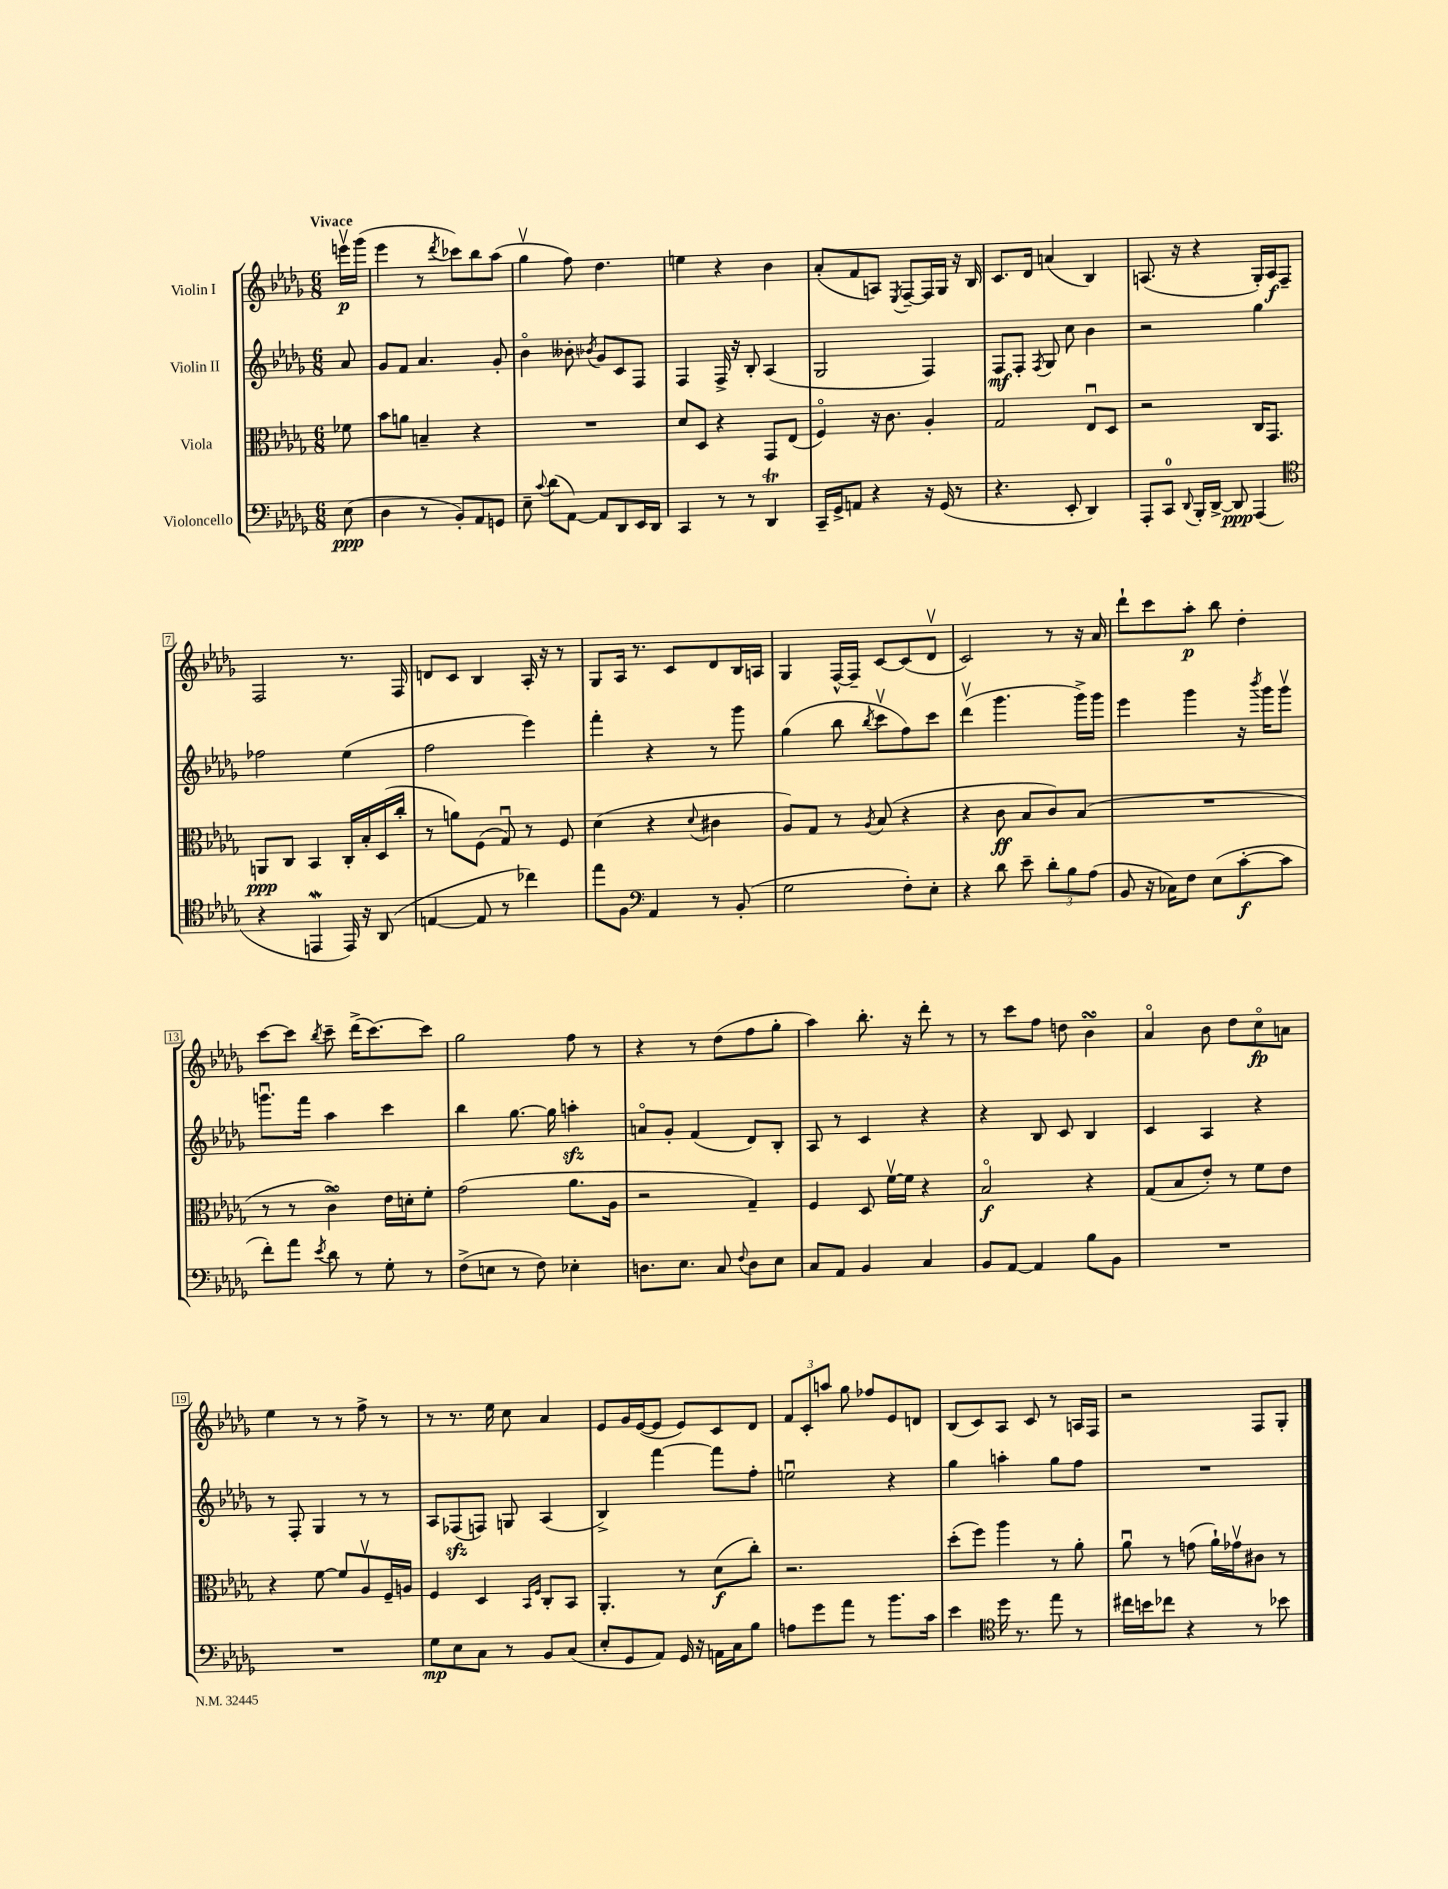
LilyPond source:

<<
\new StaffGroup <<
\new Staff = "s0" \with { instrumentName = "Violin I" } {
    \clef treble \key des \major \numericTimeSignature \time 6/8 \partial 8 \tempo "Vivace"
    \autoBeamOff e'''16[\upbow\p ges'''16]( |
    ees'''4 r8 \acciaccatura { des'''8 } ces'''8[) bes''8 aes''8]( |
    ges''4\upbow f''8) des''4. |
    e''4 r4 bes'4 |
    aes'8[-.( f'8 a8]) \acciaccatura { ees8 } f8[~-- f16 ges16] r16 bes16 |
    c'8.[ des'16] a'4( bes4) |
    a8.( r16 r4 ges16[-.) a16\f f8]-- |
    f2 r8. f16 |
    d'8[ c'8] bes4 aes16-. r16 r8 |
    ges8[ aes16] r8. c'8[ des'8 bes16 a16] |
    ges4 f16[~-^ f16]-- c'8[~ c'8( des'8]\upbow |
    c'2) r8 r16 aes'16 |
    des'''8[-! c'''8 aes''8]-.\p bes''8 des''4-. |
    c'''8[~ c'''8] \acciaccatura { bes''8 } c'''8-- des'''16[->( c'''8.~) c'''8] |
    ges''2 f''8 r8 |
    r4 r8 des''8[( f''8 ges''8]-. |
    aes''4) bes''8.-. r16 des'''8-. r8 |
    r8 c'''8[ f''8] d''8 bes'4\turn |
    aes'4\flageolet bes'8 des''8[ c''8\flageolet\fp a'8] |
    ees''4 r8 r8 f''8-> r8 |
    r8 r8. ees''16 c''8 aes'4 |
    ees'8[ ges'16 ees'16~( ees'8] ees'8[) c'8 des'8] |
    \tuplet 3/2 { f'8[ c'8-. a''8] } ges''8 fes''8[ ees'8 d'8] |
    bes8[( c'8) aes8] c'8 r8 a16[ f16] |
    r2 f8[ ges8]-. \bar "|." |
}
\new Staff = "s1" \with { instrumentName = "Violin II" } {
    \clef treble \key des \major \numericTimeSignature \time 6/8 \partial 8
    \autoBeamOff aes'8 |
    ges'8[ f'8] aes'4. ges'8-. |
    bes'4\flageolet beses'8-. \acciaccatura { bes'8 } ges'8[ c'8 f8] |
    f4 f16-> r16 bes8-. aes4( |
    ges2 f4) |
    f8[\mf f8]-. \acciaccatura { f8 } ges8 c''8 bes'4 |
    r2 ges''4 |
    fes''2 ees''4( |
    f''2 ees'''4) |
    f'''4-. r4 r8 ges'''8 |
    ges''4( bes''8 \acciaccatura { bes''8 } c'''8[\upbow f''8) c'''8] |
    des'''4\upbow( ges'''4. ges'''16[->) ges'''16] |
    ees'''4 ges'''4 r16 \acciaccatura { bes'''8 } ges'''16[ ges'''8]\upbow |
    g'''8.[\downbow f'''16] aes''4 c'''4 |
    bes''4 ges''8.~ ges''16 a''4-.\sfz |
    a'8[\flageolet ges'8]-. f'4( des'8[) bes8]-. |
    aes8 r8 c'4 r4 |
    r4 bes8 c'8 bes4 |
    c'4 aes4 r4 |
    r8 f8-. ges4 r8 r8 |
    aes8[ fes8\sfz( f8]) g8 aes4( |
    bes4->) f'''4~ f'''8[ f''8]-. |
    e''2\downbow r4 |
    ges''4 a''4-. ges''8[ f''8] |
    R2. \bar "|." |
}
\new Staff = "s2" \with { instrumentName = "Viola" } {
    \clef alto \key des \major \numericTimeSignature \time 6/8 \partial 8
    \autoBeamOff fes'8 |
    bes'8[ a'8] b4-- r4 |
    R2. |
    des'8[ des8] r4 ges,8[ ees8]( |
    f4\flageolet) r16 c'8. aes4-. |
    ges2 ees8[\downbow des8] |
    r2 c16[ ges,8.] |
    a,8[\ppp c8] bes,4 c16[-. bes16-. des16( c''16]-. |
    r8 a'8[) f8]( ges8\downbow) r8 f8 |
    des'4( r4 \appoggiatura { des'8 } cis'4 |
    aes8[) ges8] r8 \acciaccatura { aes8 } bes8( r4 |
    r4 c'8\ff bes8[ c'8) bes8]( |
    R2. |
    r8 r8 c'4\flageolet\turn) ees'16[ d'16-. f'8]-. |
    ges'2( aes'8.[ aes16] |
    r2 ges4--) |
    f4 des8 f'16[~\upbow f'16] r4 |
    bes2\flageolet\f r4 |
    ges8[( bes8 ees'8]-.) r8 f'8[ ees'8] |
    r4 f'8~ f'8[ aes8\upbow f16-- a16] |
    f4 des4 \grace { bes,16[ f16] } c8[-. bes,8] |
    aes,4.-. r8 des'8[\f( c''8]-.) |
    r2. |
    des''8[-.( f''8]) aes''4 r8 aes'8-. |
    aes'8\downbow r8 g'8( aes'16[-!) ges'16\upbow cis'8] r8 \bar "|." |
}
\new Staff = "s3" \with { instrumentName = "Violoncello" } {
    \clef bass \key des \major \numericTimeSignature \time 6/8 \partial 8
    \autoBeamOff ees8\ppp( |
    des4 r8 bes,8[-.) aes,8 g,8] |
    ees8-- \appoggiatura { c'8 } des'8[( aes,8]~) aes,8[ des,8 ees,16 des,16] |
    c,4 r8 r8 des,4\trill |
    c,16[-- ges,16-> a,8] r4 r16 ges,16( r8 |
    r4. ees,8-. des,4) |
    aes,,8[-. c,8]-0 \appoggiatura { des,8 } bes,,16[-. des,16]~-> des,8\ppp aes,,4( |
    \clef tenor r4 e,4\mordent e,16) r16 aes,8( |
    e4~ e8 r8 ces''4) |
    ees''8[ f8] \clef bass aes,4 r8 bes,8-.( |
    ges2 f8[-.) ees8]-. |
    r4 des'8 ees'8-- \tuplet 3/2 { des'8[-. bes8 aes8]( } |
    bes,8 r16 ces16[) f8] ees8[( c'8~-.\f c'8] |
    f'8[-.) aes'8] \acciaccatura { ees'8 } des'8 r8 ges8-. r8 |
    f8[->( e8] r8 f8) ees4-. |
    d8.[ ees8.] c8 \appoggiatura { f8 } d8[ ees8] |
    c8[ aes,8] bes,4 c4 |
    bes,8[ aes,8]~ aes,4 bes8[ bes,8] |
    R2. |
    R2. |
    ges8[\mp ees8 c8] r8 bes,8[ c8]( |
    ees8[-. ges,8 aes,8]) ges,16 r16 a,16[ c16 bes8] |
    a8[ ges'8 aes'8] r8 bes'8.[ c'16] |
    ees'4 \clef tenor des''16 r8. ees''8 r8 |
    cis''16[ b'16 ces''8] r4 r8 bes'8 \bar "|." |
}
>>
>>
\layout { \context { \Score \override BarNumber.stencil = #(make-stencil-boxer 0.1 0.3 ly:text-interface::print) } }
